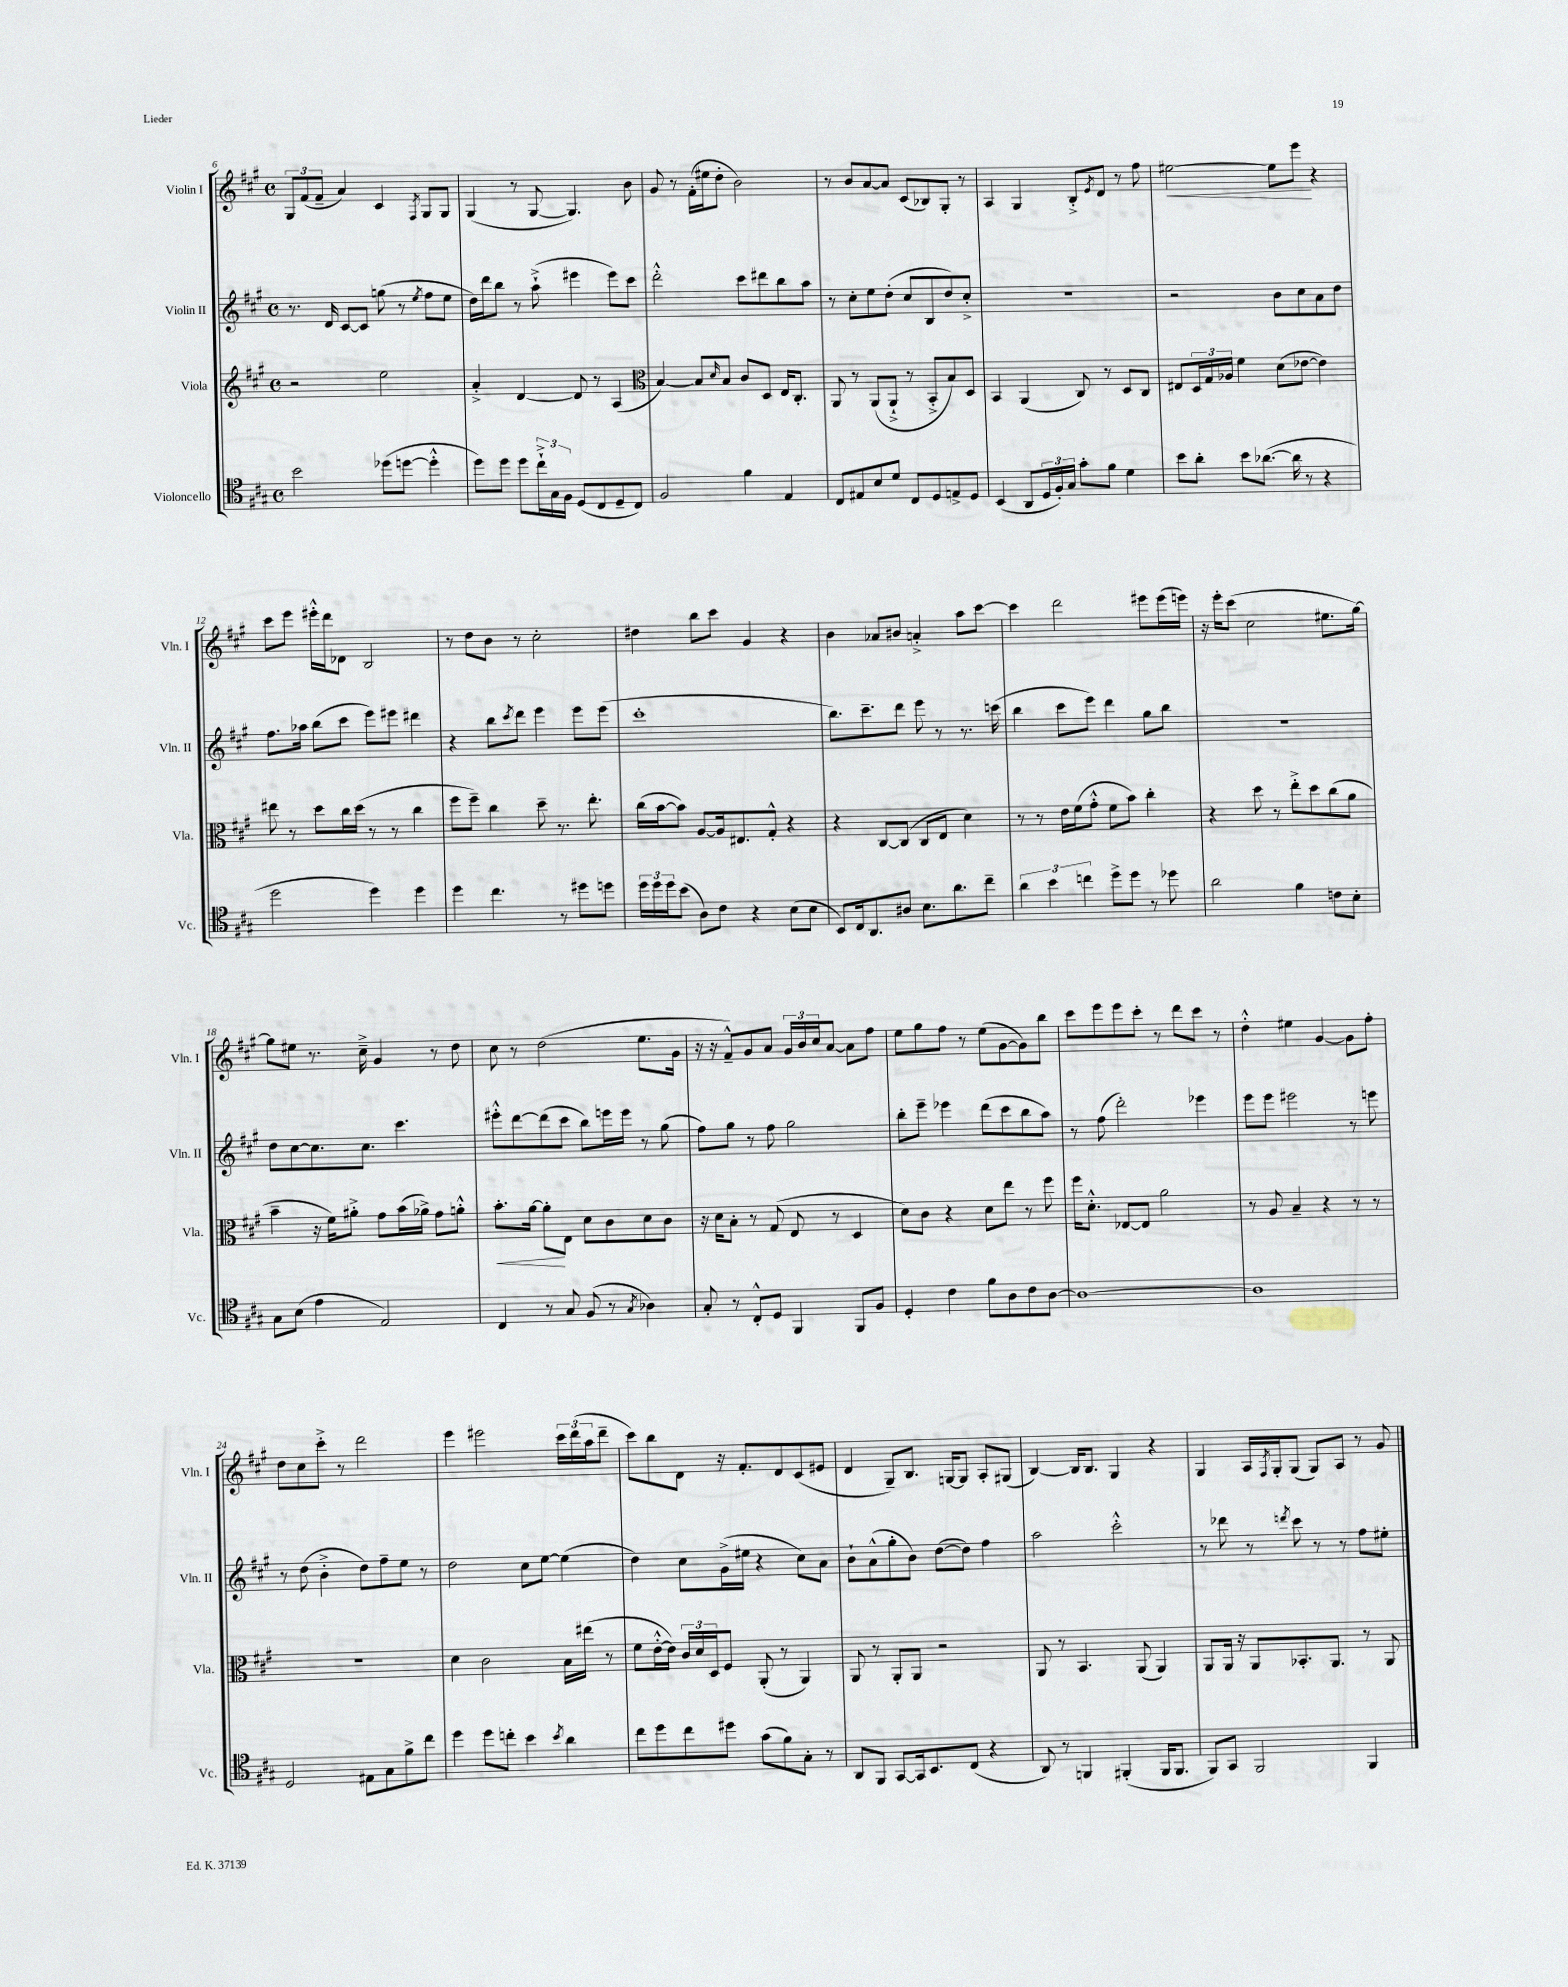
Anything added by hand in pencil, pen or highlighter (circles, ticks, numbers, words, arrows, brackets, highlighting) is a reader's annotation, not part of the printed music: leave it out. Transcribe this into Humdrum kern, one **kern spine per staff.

**kern	**kern	**kern	**kern
*staff4	*staff3	*staff2	*staff1
*clefC4	*clefG2	*clefG2	*clefG2
*k[f#c#g#]	*k[f#c#g#]	*k[f#c#g#]	*k[f#c#g#]
*M4/4	*M4/4	*M4/4	*M4/4
*met(c)	*met(c)	*met(c)	*met(c)
2b\	2r	8.r	12G#/L
.	.	.	(12f#/
.	.	.	12f#~/J
.	.	16d/	.
.	.	[8c#/L	4a/)
.	.	8c#/]J	.
(8dd-\L	2ee\	(8gg\	4c#/
[8dd\J	.	8r	.
.	.	8qee/	8qF#/
4dd'^^\]	.	8ff#\L	8G#/L
.	.	8ee\J	8G#/J
=	=	=	=
8dd\L)	4a'^/	16dd\LL)	(4G#/
.	.	16ddd\J	.
8dd\J	.	8bb\J	.
8dd\L	[4d/	8r	8r
24cc#`^\L	.	(8aa`^\	[8G#/
24G#\	.	.	.
24F#\JJ	.	.	.
(8D/L	8d/]	4eee#\	4.G#/])
8C#/	8r	.	.
8D~/	(4A/	8eee#\L)	.
8C#/J)	.	8ccc#\J	8b\
=	=	=	=
*	*clefC3	*	*
2F#/	[4B/)	2ddd'^^\	8g#/
.	.	.	8r
.	8B/]L	.	(16f#'\LL
.	.	.	16ee#\J
.	16qqd/	.	.
.	8B/J	.	8dd'\J
4f#\	8c#/L	8ccc#\L	2b\)
.	8D/J	8ddd#\	.
4E/	16E/LK	8bb\	.
.	8.C#'/J	.	.
.	.	8aa\J	.
=	=	=	=
8C#/L	8AA/	8r	8r
8E#/	8r	8cc#'\L	8b/L
8B/	(8AA/L	8ee\	[8a/
8d/J	8AA`^/J	(8dd'\J	8a/]J
8C#/L	8r	8cc#/L	(8c#/L
8D/	8BB'^/L	8B/	8B-/)
8E^/	8B/)	8dd/)	8G#'/J
8D/J	8D/J	8cc#'^/J	8r
=	=	=	=
(4BB/	4BB/	1r	4A/
8AA/L	(4AA/	.	4G#/
24D/L	.	.	.
24F#'/)	.	.	.
24G#/JJ	.	.	.
8g#'\L	8C#/)	.	8B'^/L
.	.	.	8qe/
8f#\J	8r	.	8d/J
4d\	8D/L	.	8r
.	8C#/J	.	8ff#\
=	=	=	=
8b\L	8E#/L	2r	[2ee#\
8a'\J	24D/L	.	.
.	24G#/	.	.
.	24A-/JJ	.	.
8b\L	4f#\	.	.
([8.a-\J	.	.	.
.	(8d\L	8b\L	8ee#\]L
16a-\]	.	.	.
8r	[8e-\J	8cc#\	8eee\J
4r	4e-\])	8a\	4r
.	.	8dd\J	.
=	=	=	=
2dd\	8ee#\	8.ff#\L	8ccc#\L
.	8r	.	8eee\J
.	.	16aa-\Jk	.
.	8dd\L	(8bb\L	16eee#'^^\LL
.	.	.	16ddd\J
.	16cc#\L	8ccc#\J	8d-\J
.	(16dd\JJ	.	.
4dd\)	8r	8eee\L)	2B/
.	8r	8eee#\J	.
4dd\	4cc#\	4ddd#\	.
=	=	=	=
4dd\	8ff#\L	4r	8r
.	8ff#~\J)	.	8dd\L
4.cc#\	4cc#\	8bb\L	8b\J
.	.	8qccc#/	.
.	.	8ddd\J	8r
.	8dd~\	4eee\	2cc#'\
8r	8.r	.	.
8dd#\L	.	8eee\L	.
.	8.ee'\	.	.
8dd\J	.	(8eee\J	.
=	=	=	=
24dd\LL	(16cc#\LL	1ccc#'	4dd#\
24dd\	.	.	.
.	[16b\J	.	.
24dd\J	.	.	.
(8b\J	8b\]J)	.	.
8A\L)	[8A/L	.	8bb\L
8c#\J	16A/]k	.	8ccc#\J
.	8.E#/	.	.
4r	.	.	4g#/
.	8G#'^^/J	.	.
(8B\L	4r	.	4r
8B\J	.	.	.
=	=	=	=
8BB/L)	4r	8.bb\L)	4b\
16C#/k	.	.	.
8.AA/	.	8.ccc#~\	.
.	[8C#/L	.	8a-/L
8A#/J	(8C#/]J	8ddd\J	8b#/J
8.B\L	8C#/L	8eee\	4a'^/
.	8E/J	8r	.
8.a\	.	.	.
.	4d\)	8.r	8aa\L
8cc#~\J	.	.	[8ccc#\J
.	.	(16ccc\	.
=	=	=	=
6a\	8r	4bb\	4ccc#\]
.	8r	.	.
6b\	.	.	.
.	16e\LL	8ccc#\L	2ddd\
.	(16f#\J	.	.
6cc\	.	.	.
.	8g#'^^\J	8eee\J)	.
8dd^\L	8f#\L	4ddd\	.
8dd\J	8b\J)	.	.
8r	4cc#'\	8gg#\L	8eee#\L
8dd-\	.	8bb\J	(16eee#\L
.	.	.	16eee\JJ)
=	=	=	=
2a\	4r	1r	16r
.	.	.	16eee'\LK
.	.	.	(8ccc#\J
.	8dd\	.	2cc#\
.	8r	.	.
4f#\	8ee'^\L	.	.
.	8dd\	.	.
8c\L	(8cc#\	.	8.ee#\L
8B'\J	8a\J	.	.
.	.	.	[16gg#\Jk)
=	=	=	=
8G#\L	4b~\	8dd\L	8gg#\]L
(8B\J	.	[8cc#\	8ee#\J
4e\	16r	8.cc#\]	8.r
.	16f#\LK)	.	.
.	8a#'^\J	.	.
.	.	8.cc#\J	16cc#~^\
2E/)	8g#\L	.	4g#/
.	(16b\L	4.ccc#\	.
.	16a-^\JJ)	.	.
.	8g#\L	.	8r
.	8a'^^\J	.	8dd\
=	=	=	=
4C#/	8.b'\L	8eee#'^^\L	8cc#\
.	.	[8ddd\	8r
.	[16a\Jk	.	.
8r	8a'\]L	(8ddd\]	(2dd\
8G#/	8E\J	8ccc#\J	.
(8F#/	8d\L	8bb\L)	.
8r	8c#\	16eee\L	.
.	.	16eee\JJ	.
8qG#/	.	.	.
4A-\)	8d\	8r	8.ee\L
.	8c#\J	(8gg#\	.
.	.	.	16g#\Jk
=	=	=	=
8G#'/	16r	8ff#\L)	16r
.	16d\LK	.	16r
8r	8B'\J	8gg#\J	8f#~^^/L)
8C#'^^/L	8r	8r	8g#/
8D/J	(8G#/	8ff#\	8a/J
4FF#/	8E/	2gg#\	24g#/LL
.	.	.	24b/
.	.	.	24cc#/J
.	8r	.	[8a/J
8FF#/L	4D/	.	8a\]L
8F#/J	.	.	8ff#\J
=	=	=	=
4D'/	8d\L)	8bb'\L	8ee\L
.	8c#\J	8eee~\J	8gg#\
4c#\	4r	4eee-\	8ff#\J
.	.	.	8r
8f#\L	8d\L	(8ddd\L	(8ee\L
8A\	8ee\J	8ccc#\	[8g#\
8c#\	8r	8bb\	8g#\])
[8A\J	8ff#\	8aa\J)	8bb\J
=	=	=	=
1A_	16ff#\LK	8r	8ccc#\L
.	8.d'^^\J	.	.
.	.	(8ff#\	8eee\
.	[8E-/L	2ddd'\)	8eee\
.	8E-/]J	.	8ccc#'\J
.	2a\	.	8r
.	.	.	8ddd\L
.	.	4eee-\	8ccc#\J
.	.	.	8r
=	=	=	=
1A]	8r	8eee\L	4dd'^^\
.	8A/	8eee\J	.
.	4B~/	2eee#\	4ee#\
.	4r	.	[4g#/
.	8r	8r	8g#\]L
.	8r	8eee\	8ff#'\J
=	=	=	=
2D/	1r	8r	8dd\L
.	.	(8dd\	8cc#\
.	.	4b'^\	8ccc#'^\J
.	.	.	8r
8E#\L	.	8dd\L)	2ddd\
8G#\	.	8ff#~\	.
8f#^\	.	8ee\J	.
8cc#\J	.	8r	.
=	=	=	=
4dd\	4d\	2dd\	4eee\
8dd\L	2c#\	.	2eee#\
8cc'\J	.	.	.
4b\	.	8cc#\L	.
.	.	[8ee\J	.
8qb/	.	.	.
4a\	16B\LL	(4ee\]	24ccc#\LL
.	.	.	(24ddd\
.	(16ee#\JJ	.	.
.	.	.	24aa\J
.	8r	.	8ddd~\J
=	=	=	=
8cc#\L	8f#\L	4dd\)	8ccc#\L)
8dd\	[16e'^^\L	.	8bb\
.	16e\]JJ)	.	.
8cc#\	24c#/LL	8cc#\L	8d\J
.	24d/	.	.
.	24D/J	.	.
8dd#\J	8F#/J	(16g#^\L	16r
.	.	16ee#\JJ	8.f#'/L
(8g#\L	(8AA'/	4r	.
8f#\)	8r	.	8d/
8G#'\J	4AA/)	8cc#\L)	(8c#/
8r	.	8a\J	8e#/J
=	=	=	=
8AA/L	8AA/	8b`\L	4d/
8FF#/J	8r	(8a^^\	.
[8GG#/L	8AA'/L	8gg#'\	8G#~/L)
16GG#/]k	8AA/J	8b\J)	8.B/J
8.BB/	.	.	.
.	2r	([8dd\L	.
.	.	.	[16G/LK
(8C#/J	.	8dd\]J)	8G/]J
4r	.	4ff#\	8A'/L
.	.	.	(8G#/J
=	=	=	=
8AA/)	8AA/	2aa\	[4B/)
8r	8r	.	.
4FF/	4.BB/	.	16B/]LK
.	.	.	8.B/J
(4FF#'/	.	2ccc#'^^\	4G#/
.	(8AA/	.	.
16FF#/LK	4AA/)	.	4r
8.FF#/J	.	.	.
=	=	=	=
8FF#/L)	8AA/L	8r	4G#/
8GG#/J	16AA/Jk	8ddd-\	.
.	16r	.	.
2FF#/	8AA/L	8r	16A/LL
.	.	.	8qF#/
.	.	.	16G#'/J
.	.	8qddd/	.
.	8.BB-'/	8ccc#\	(8G#/J
.	.	8r	8G#/L)
.	8.AA/J	.	.
.	.	8r	8A/J
4FF#/	8r	8ff#\L	8r
.	8AA/	8ee#'\J	8g#/
==	==	==	==
*-	*-	*-	*-
